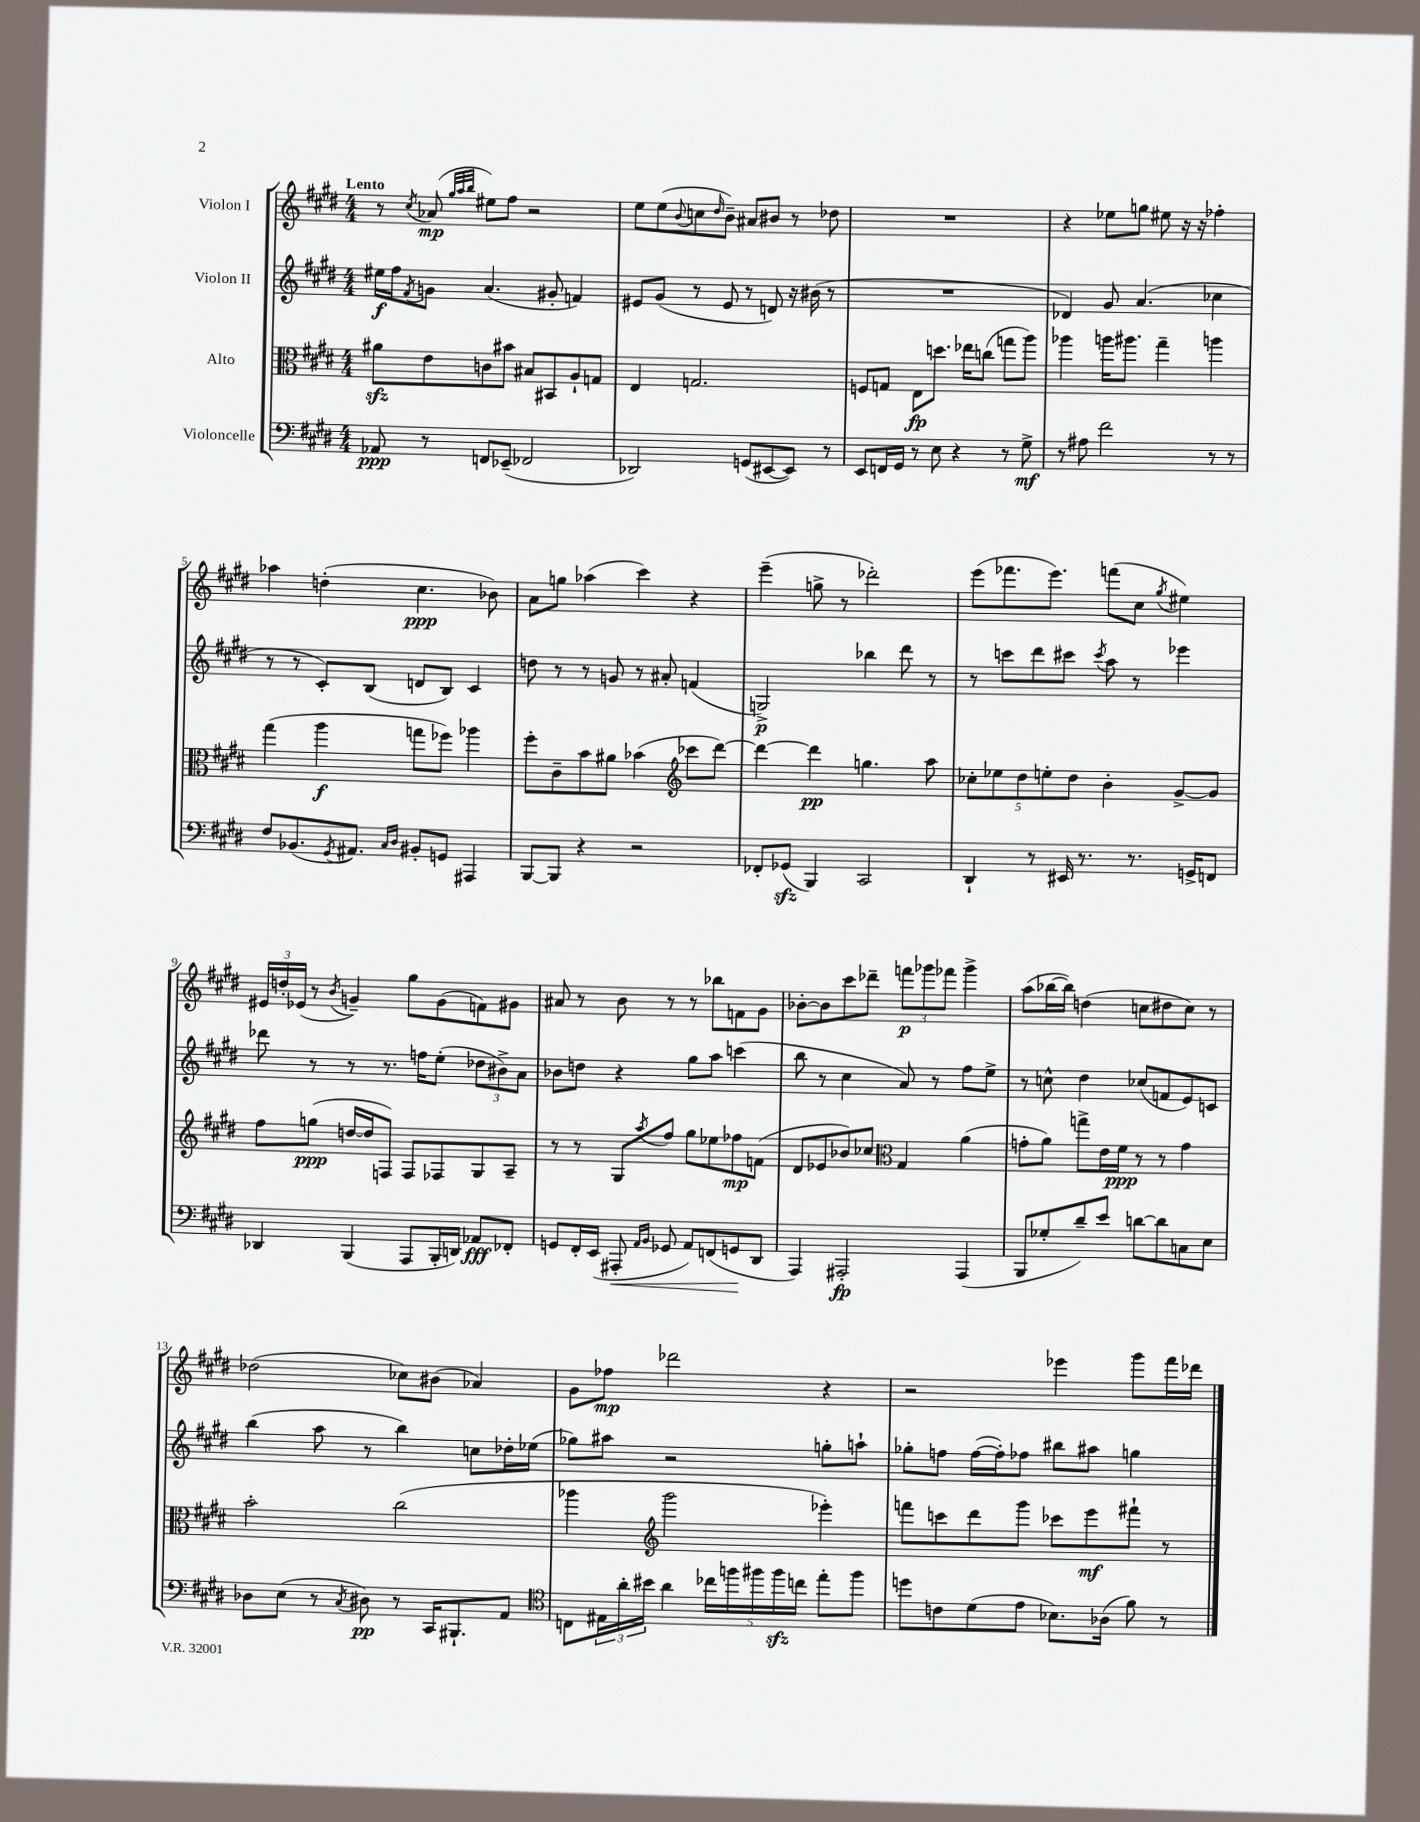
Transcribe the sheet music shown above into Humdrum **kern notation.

**kern	**kern	**kern	**kern
*staff4	*staff3	*staff2	*staff1
*clefF4	*clefC3	*clefG2	*clefG2
*k[f#c#g#d#]	*k[f#c#g#d#]	*k[f#c#g#d#]	*k[f#c#g#d#]
*M4/4	*M4/4	*M4/4	*M4/4
8AA-/	8a#\L	16ee#\LL	8r
.	.	16ff#\J	.
.	.	8qf#/	8qcc#/
8r	8e\	8g\J	(8a-/
.	.	.	32qqgg#/LLL
.	.	.	32qqaa/
.	.	.	32qqbb/JJJ
8FF/L	8c\	(4.a/	8ee#\L)
(8EE-~/J	8b#\J	.	8ff#\J
2FF-/	8B#/L	.	2r
.	8BB#/	8g#'/	.
.	8A`/	4f/)	.
.	8G/J	.	.
=	=	=	=
2DD-/)	4E/	8e#/L	8ee\L
.	.	(8g#/J	(8ee\
.	.	.	8qqb/
.	2.G/	8r	8cc\
.	.	.	16qqdd#/
.	.	8e#/	8b~\J)
(8GG/L	.	8r	8a#/L
[8EE#/	.	8d/)	8b#/J
8EE#/]J)	.	16r	8r
.	.	(16b#\	.
8r	.	8r	8dd-\
=	=	=	=
8EE/L	8F/L	1r	1r
16FF/L	8G/J	.	.
16GG#/JJ	.	.	.
8r	8E\L	.	.
8E\	8.dd\J	.	.
4r	.	.	.
.	16ee-\LK	.	.
.	(8cc\J	.	.
8r	8gg\L	.	.
8G#^\	8aa\J)	.	.
=	=	=	=
8r	4aa-\	4d-/)	4r
8A#\	.	.	.
2f#\	16aa\LK	8g#/	8ee-\L
.	8.aa#\J	.	.
.	.	(4.a/	8gg\J
.	4gg#~\	.	8ee#\
.	.	.	16r
.	.	.	16r
8r	4aa\	4cc-\	4ff-'\
8r	.	.	.
=	=	=	=
8F#/L	(4gg#\	8r	4aa-\
(8.BB-/	.	8r	.
.	4aa\	8c#'/L)	(4dd'\
8qGG#/	.	.	.
8.AA#/J)	.	.	.
.	.	(8B/J	.
16qqC#/LL	.	.	.
16qqD#/JJ	.	.	.
8BB#'/L	8gg\L	8d/L	4.cc#\
8GG/J	8ff-\J)	8B/J)	.
4AAA#/	4aa-\	4c#/	.
.	.	.	8b-\)
=	=	=	=
[8BBB/L	8ff#'\L	8dd\	8a\L
8BBB/]J	8c#~\	8r	8gg\J
4r	8b\	8r	(4aa-\
.	8a#\J	8g/	.
2r	(4b-\	8r	4ccc#\)
.	.	8a#'/	.
*	*clefG2	*	*
.	8ccc-\L	(4f/	4r
.	[8ddd#\J)	.	.
=	=	=	=
8FF-'/L	4ddd#\_	2G^/)	(4eee~\
(8GG-/J	.	.	.
4BBB/)	4ddd#\]	.	8gg^\
.	.	.	8r
2CC#/	4.gg\	4bb-\	2ddd-'\)
.	.	8ddd#\	.
.	8aa\	8r	.
=	=	=	=
4DD#`/	10cc-'\L	8r	(8eee\L
.	10ee-\	.	.
.	.	8ccc\L	8.fff-\
.	10dd#\	.	.
8r	.	8ddd#\	.
.	10ee'\	.	.
.	.	.	8.eee\J)
16EE#/	.	8ccc#\J	.
.	10dd#\J	.	.
8.r	.	.	.
.	.	8qccc#/	.
.	4b'\	8aa\	(8fff\L
8.r	.	8r	8cc#\J
.	.	.	8qgg#/
.	[8g#^/L	4eee-\	4ee#\)
16GG^/LK	.	.	.
8FF/J	8g#/]J	.	.
=	=	=	=
4DD-/	8ff#\L	8ddd-\	24e#/LL
.	.	.	24dd'/
.	.	.	(24e-/JJ
.	(8gg\J	8r	8r
.	.	.	8qb/
(4BBB/	[16dd/LL	8r	4g~/)
.	16dd/]J	.	.
.	8F/J)	8.r	.
8AAA/L	8F/L	.	8gg#\L
.	.	16ff\LK	.
16BBB'/L	8F-/	(8ee'\J	(8g\
16DD/JJ)	.	.	.
8AA-/L	8G#/	12dd-\L	8f\)
.	.	12b#^\)	.
8FF-'/J	8A~/J	.	8g#\J
.	.	12a\J	.
=	=	=	=
8GG/L	8r	8b-\L	8a#/
16FF#'/L	8r	8dd\J	8r
(16EE/JJ	.	.	.
8AAA#'/	8G#/L	4r	8b\
16qqAA/LL	.	.	.
16qqBB/JJ	8qaa/	.	.
8GG-/	8ff#/J	.	8r
8AA/L)	8gg#\L	8gg#\L	8r
(8FF/	8ee-\	8aa\J	8bb-\L
8GG/	8ff-\	(4ccc\	8f\
8DD#/J	(8f\J	.	8g#\J
=	=	=	=
4AAA/)	8d#/L	8bb\	[8b-'\L
.	8e-/	8r	8b-\]
2AAA#'/	8b-/)	4cc#\	8ccc#\
.	8cc-/J	.	8ddd-~\J
*	*clefC3	*	*
.	4G#/	8a/)	12fff\L
.	.	.	12ggg-\
.	.	8r	.
.	.	.	12fff-\J
(4AAA#/	(4a\	8ff#\L	4ggg-^\
.	.	8ee^\J	.
=	=	=	=
8BBB/L	8g'\L	8r	(8aa\L
8G-'/	8a\J)	8cc^^\	[16bb-\L
.	.	.	16bb-\]JJ)
8d#~/)	8gg^\L	4dd#\	(4dd\
8e/J	16e\L	.	.
.	16f#\JJ	.	.
[8d\L	8r	(8cc-/L	8cc\L
8d\]	8r	8f/	8dd#\
8C\	4g\	8e/)	8cc\J)
8E\J	.	8c/J	8r
=	=	=	=
8D-\L	2b'\	(4bb\	(2dd-\
(8E\J	.	.	.
8r	.	8aa\	.
8qC#/	.	.	.
8D#\)	.	8r	.
8r	(2cc#\	4bb\)	8cc-\L)
16CC#/LK	.	.	(8b#\J
8.BBB#`/	.	.	.
.	.	8cc\L	4a-/)
8AA/J	.	16dd-'\L	.
.	.	(16ee-\JJ	.
=	=	=	=
*clefC4	*	*	*
8C\L	4aa-\	8gg-\L)	8g#\L
24E#\L	.	8aa#\J	8ff-\J
24a'\	.	.	.
24b#\JJ	.	.	.
*	*clefG2	*	*
4a\	2ggg#\	2r	2ddd-\
20cc-\LL	.	.	.
20ff\	.	.	.
20ff#\	.	.	.
20ff#\	.	.	.
20cc\JJ	.	.	.
8ee'\L	4eee-'\)	8gg'\L	4r
8ff#\J	.	8aa`\J	.
=	=	=	=
8dd\L	8fff\L	8gg-'\L	2r
8c\	8ccc\	8ff\J	.
(8d#\	8ddd#\	([16ff\LL	.
.	.	16ff'\]J)	.
8e\J	8ggg#\J	8ff-\J	.
8.B-\L)	8ccc-\L	8bb#\L	4eee-\
.	8eee\	8aa#\J	.
(16A-\Jk	.	.	.
8f#\)	8fff#`\J	4gg\	8ggg#\L
8r	8r	.	16fff#\L
.	.	.	16ddd-\JJ
==	==	==	==
*-	*-	*-	*-
